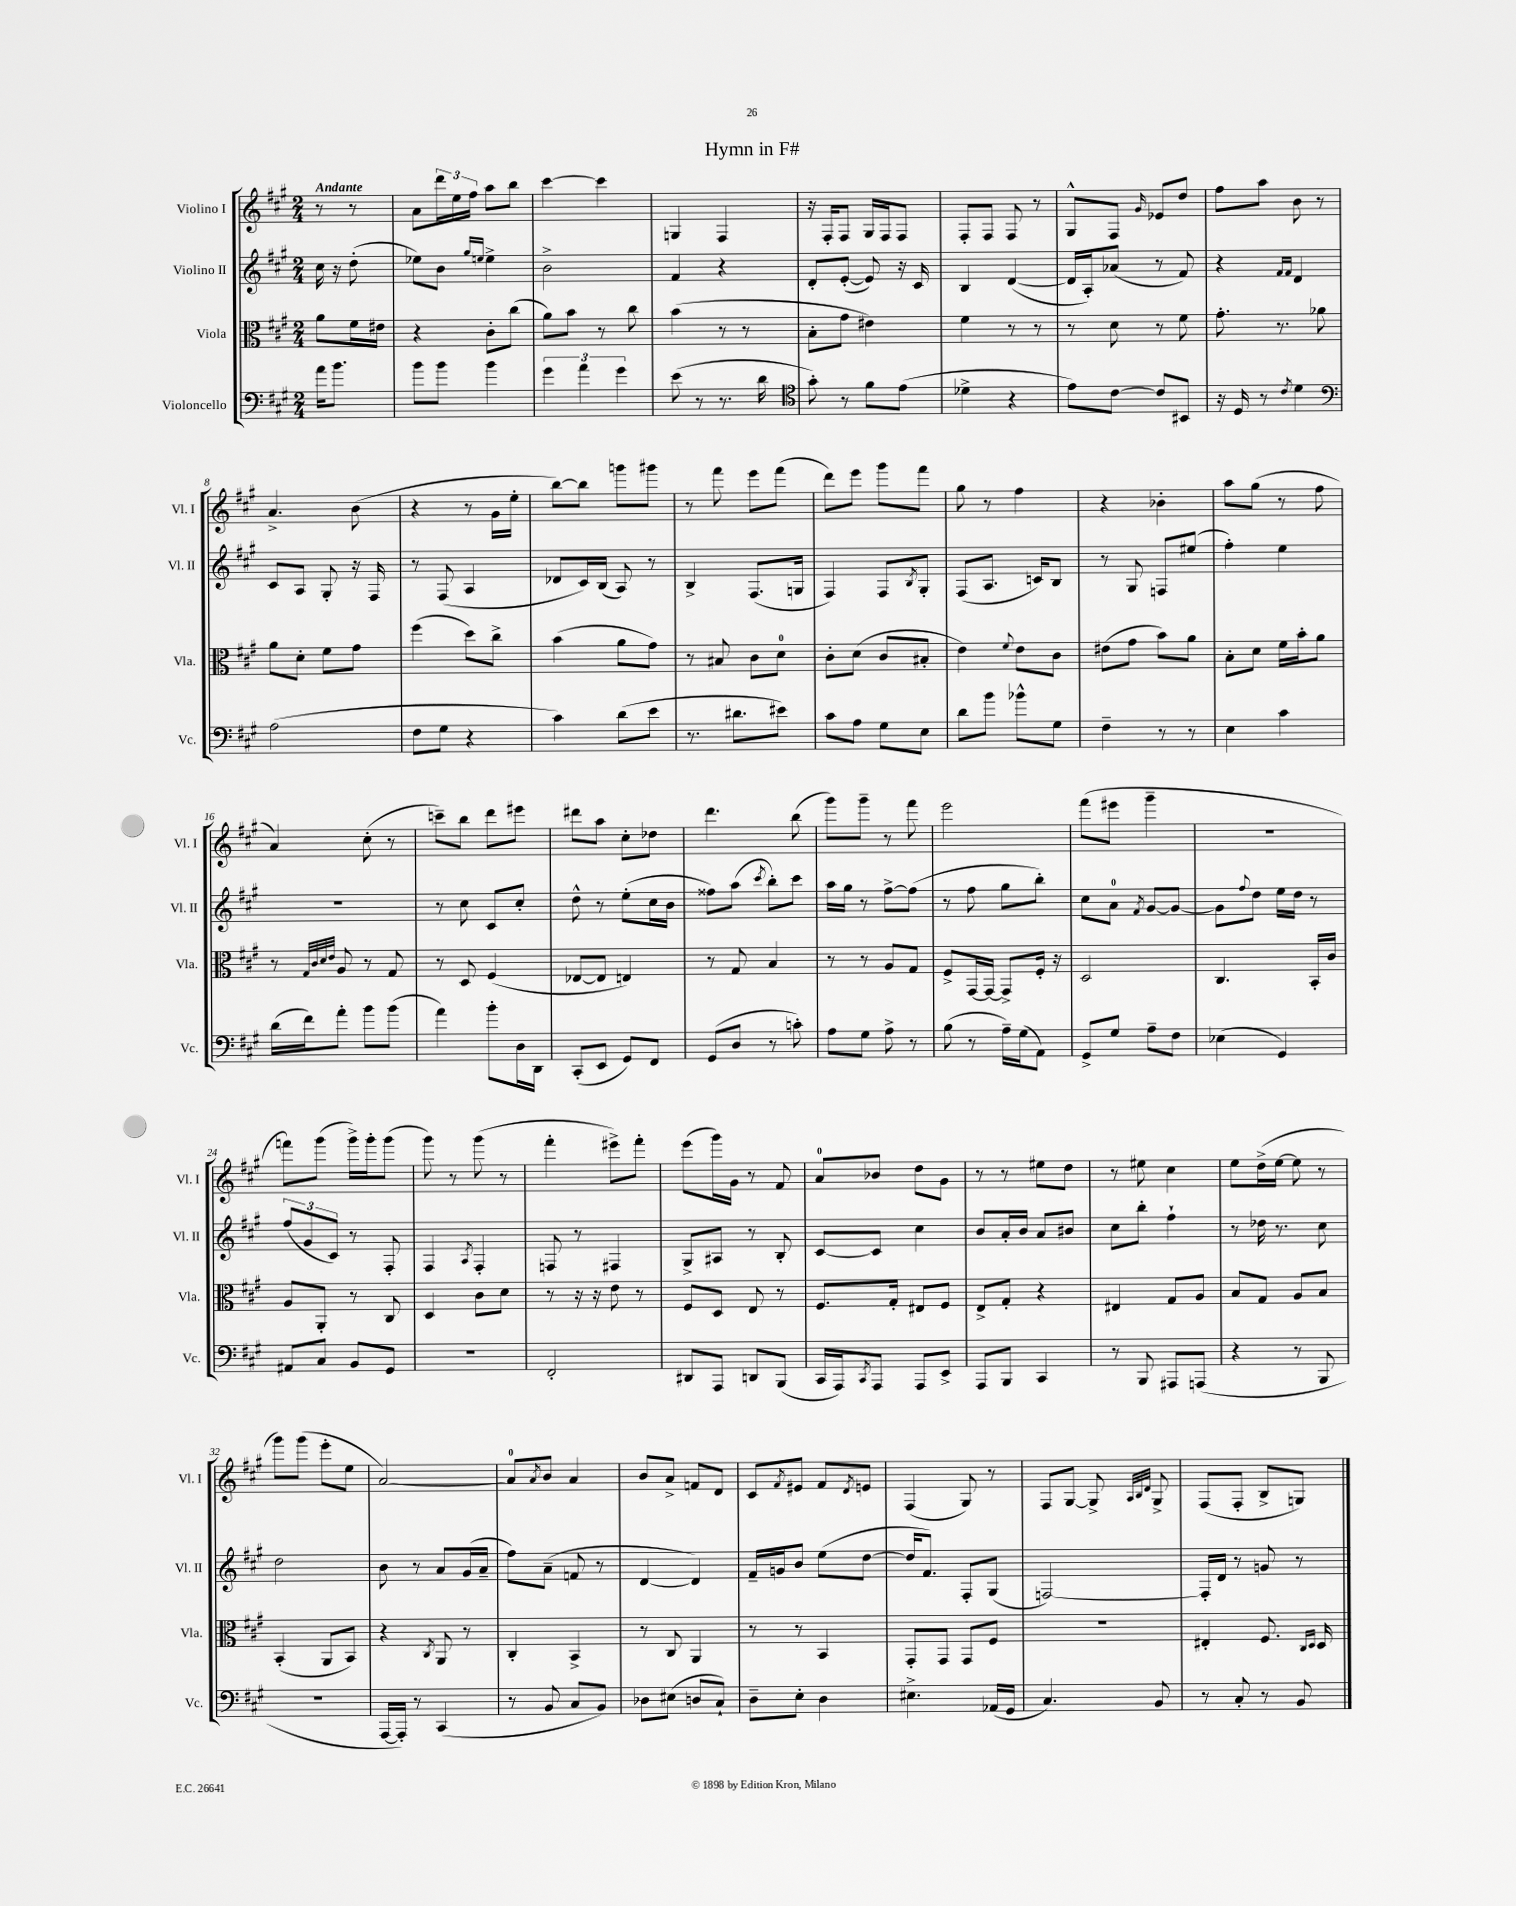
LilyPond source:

\header { title = "Hymn in F#" }
<<
\new StaffGroup <<
\new Staff = "s0" \with { instrumentName = "Violino I" shortInstrumentName = "Vl. I" } {
    \clef treble \key a \major \numericTimeSignature \time 2/4 \partial 4 \tempo "Andante"
    r8 r8 |
    a'8 \tuplet 3/2 { d'''16 e''16 fis''16 } a''8 b''8 |
    cis'''4~ cis'''4 |
    g4 fis4 |
    r16 fis16-. fis8 gis16 fis16 fis8 |
    fis8-. fis8 fis8 r8 |
    gis8-^ fis8 \grace { gis'16 } ees'8 d''8 |
    fis''8 a''8 b'8 r8 |
    a'4.-> b'8( |
    r4 r8 gis'16 e''16-. |
    b''8~) b''8 g'''8 gis'''8 |
    r8 fis'''8 e'''8 fis'''8( |
    d'''8) e'''8 gis'''8 fis'''8 |
    gis''8 r8 fis''4 |
    r4 bes'4-. |
    a''8 gis''8( r8 fis''8 |
    a'4) cis''8-.( r8 |
    c'''8--) b''8 d'''8 eis'''8 |
    dis'''8 a''8 cis''8-. des''8 |
    d'''4. b''8( |
    gis'''8) gis'''8-- r8 fis'''8 |
    e'''2 |
    fis'''8( eis'''8 gis'''4-- |
    R2 |
    f'''8) gis'''8( gis'''16->) gis'''16-. gis'''8( |
    gis'''8) r8 gis'''8( r8 |
    fis'''4-. eis'''8->) fis'''8-. |
    e'''8( gis'''16) gis'16 r8 fis'8 |
    a'8-0 bes'8 d''8 gis'8 |
    r8 r8 eis''8 d''8 |
    r8 eis''8 cis''4 |
    e''8 d''16->( e''16~ e''8 r8 |
    gis'''8) gis'''8( e'''8-. e''8 |
    a'2~) |
    a'8-0 \acciaccatura { a'8 } b'8 a'4 |
    b'8 a'8-> f'8 d'8 |
    cis'8 \acciaccatura { fis'8 } eis'8 fis'8 \acciaccatura { d'8 } e'8 |
    fis4( gis8) r8 |
    fis8 gis8~ gis8-> \grace { a32 b32 d'32 } gis8-> |
    fis8( fis8-. b8-> g8) \bar "|." |
}
\new Staff = "s1" \with { instrumentName = "Violino II" shortInstrumentName = "Vl. II" } {
    \clef treble \key a \major \numericTimeSignature \time 2/4 \partial 4
    cis''16 r16 d''8-.( |
    ees''8) b'8 \grace { gis''16 e''16 } e''4-> |
    b'2-> |
    fis'4 r4 |
    d'8-. e'8~-.( e'8) r16 cis'16 |
    b4 d'4~( |
    d'16 a16-.) aes'8( r8 fis'8) |
    r4 \grace { fis'16 fis'16 } d'4 |
    cis'8 a8 gis8-. r16 fis16 |
    r8 fis8( a4 |
    des'8 cis'16) b16( a8) r8 |
    b4-> fis8.( g16 |
    fis4) fis8 \acciaccatura { b8 } gis8-. |
    fis8( a8. c'16) b8 |
    r8 gis8 f8 eis''8( |
    fis''4-.) e''4 |
    R2 |
    r8 cis''8 cis'8 cis''8-. |
    d''8-^ r8 e''8-.( cis''16 b'16 |
    fisis''8) a''8( \acciaccatura { cis'''8 } b''8-.) cis'''8 |
    a''16 gis''16 r8 fis''8~-> fis''8( |
    r8 fis''8 gis''8 b''8-.) |
    cis''8 a'8-0 \acciaccatura { fis'8 } gis'8~ gis'8~ |
    gis'8 \appoggiatura { fis''8 } d''8 e''16 d''16 r8 |
    \tuplet 3/2 { fis''8( gis'8 cis'8) } r8 fis8-. |
    fis4 \acciaccatura { a8 } fis4-. |
    f8 r8 fis4 |
    gis8-> ais8 r8 b8-. |
    cis'8~ cis'8 cis''4 |
    b'8 a'16-. b'16 a'8 bis'8 |
    cis''8 b''8-. fis''4-! |
    r8 des''16 r8. cis''8 |
    d''2 |
    b'8 r8 a'8 gis'16( a'16-- |
    fis''8) a'8--( f'8 r8 |
    d'4~ d'4) |
    fis'16-- g'16 b'8 e''8( d''8~ |
    d''16 fis'8.) fis8-. gis8( |
    f2~) |
    f16-. d'16 r8 g'8 r8 \bar "|." |
}
\new Staff = "s2" \with { instrumentName = "Viola" shortInstrumentName = "Vla." } {
    \clef alto \key a \major \numericTimeSignature \time 2/4 \partial 4
    a'8 fis'16 eis'16 |
    r4 cis'8-. cis''8( |
    a'8) b'8 r8 cis''8 |
    b'4( r8 r8 |
    b8-. gis'8 eis'4) |
    fis'4 r8 r8 |
    r8 d'8 r8 fis'8 |
    gis'8.-. r8. aes'8 |
    a'8 d'8-. fis'8 gis'8 |
    fis''4( d''8) cis''8-> |
    b'4( a'8 gis'8) |
    r8 bis8 cis'8 d'8-0 |
    cis'8-. d'8( cis'8 bis8-. |
    e'4) \appoggiatura { fis'8 } e'8 cis'8 |
    eis'8( gis'8 b'8) a'8 |
    b8-. d'8 fis'16 b'16-. a'8 |
    r8 \grace { gis32 cis'32 d'32 e'32 } a8 r8 gis8 |
    r8 d8 fis4( |
    ees8~ ees8 e4) |
    r8 gis8 b4 |
    r8 r8 a8 gis8 |
    fis8-> gis,16~ gis,16~ gis,8-> fis16-. r16 |
    d2 |
    cis4. b,16-. cis'16 |
    a8 a,8-. r8 cis8 |
    d4 cis'8 d'8 |
    r8 r16 r16 e'8 r8 |
    fis8 d8 e8 r8 |
    fis8. gis16-. eis8 fis8 |
    e8-> gis8-. r4 |
    eis4 gis8 a8 |
    b8 gis8 a8 b8 |
    b,4-.( a,8 b,8) |
    r4 \acciaccatura { cis8 } a,8 r8 |
    cis4-. b,4-> |
    r8 cis8 a,4 |
    r8 r8 b,4 |
    gis,8-. gis,8 gis,8 fis8 |
    R2 |
    eis4-. fis8. \grace { cis16 d16 } d16 \bar "|." |
}
\new Staff = "s3" \with { instrumentName = "Violoncello" shortInstrumentName = "Vc." } {
    \clef bass \key a \major \numericTimeSignature \time 2/4 \partial 4
    a'16 b'8. |
    b'8 b'8 b'4 |
    \tuplet 3/2 { gis'4 a'4 gis'4 } |
    e'8( r8 r8. d'16 |
    \clef tenor gis'8-.) r8 fis'8 e'8( |
    des'4-> r4 |
    e'8) cis'8~ cis'8 bis,8 |
    r16 d16 r8 \acciaccatura { cis'8 } d'4 |
    \clef bass a2( |
    fis8 gis8 r4 |
    cis'4) d'8( e'8 |
    r8. dis'8. eis'8) |
    cis'8 a8 gis8 e8 |
    d'8 b'8 bes'8-^ gis8 |
    fis4-- r8 r8 |
    e4 cis'4 |
    d'16( fis'16) a'8-. b'8 b'8( |
    a'4) b'8-. d16 d,16 |
    cis,8-.( e,8 gis,8) fis,8 |
    gis,8( d8 r8 c'8-.) |
    a8 gis8 a8-> r8 |
    b8( r8 a16--) gis16( a,8) |
    gis,8-> gis8 a8-- fis8 |
    ees4( gis,4) |
    ais,8 cis8 b,8 gis,8 |
    R2 |
    fis,2-. |
    dis,8 a,,8 d,8 b,,8( |
    cis,16 a,,16) \acciaccatura { cis,8 } a,,8 a,,8 e,8-> |
    a,,8 b,,8 cis,4 |
    r8 b,,8 ais,,8 a,,8( |
    r4 r8 b,,8 |
    R2 |
    a,,16~ a,,16-.) r8 cis,4( |
    r8 b,8 cis8 b,8) |
    des8 eis8( d8 cis8-!) |
    d8-- e8-. d4 |
    eis4.-> aes,16( gis,16 |
    cis4.) b,8 |
    r8 cis8-. r8 b,8 \bar "|." |
}
>>
>>
